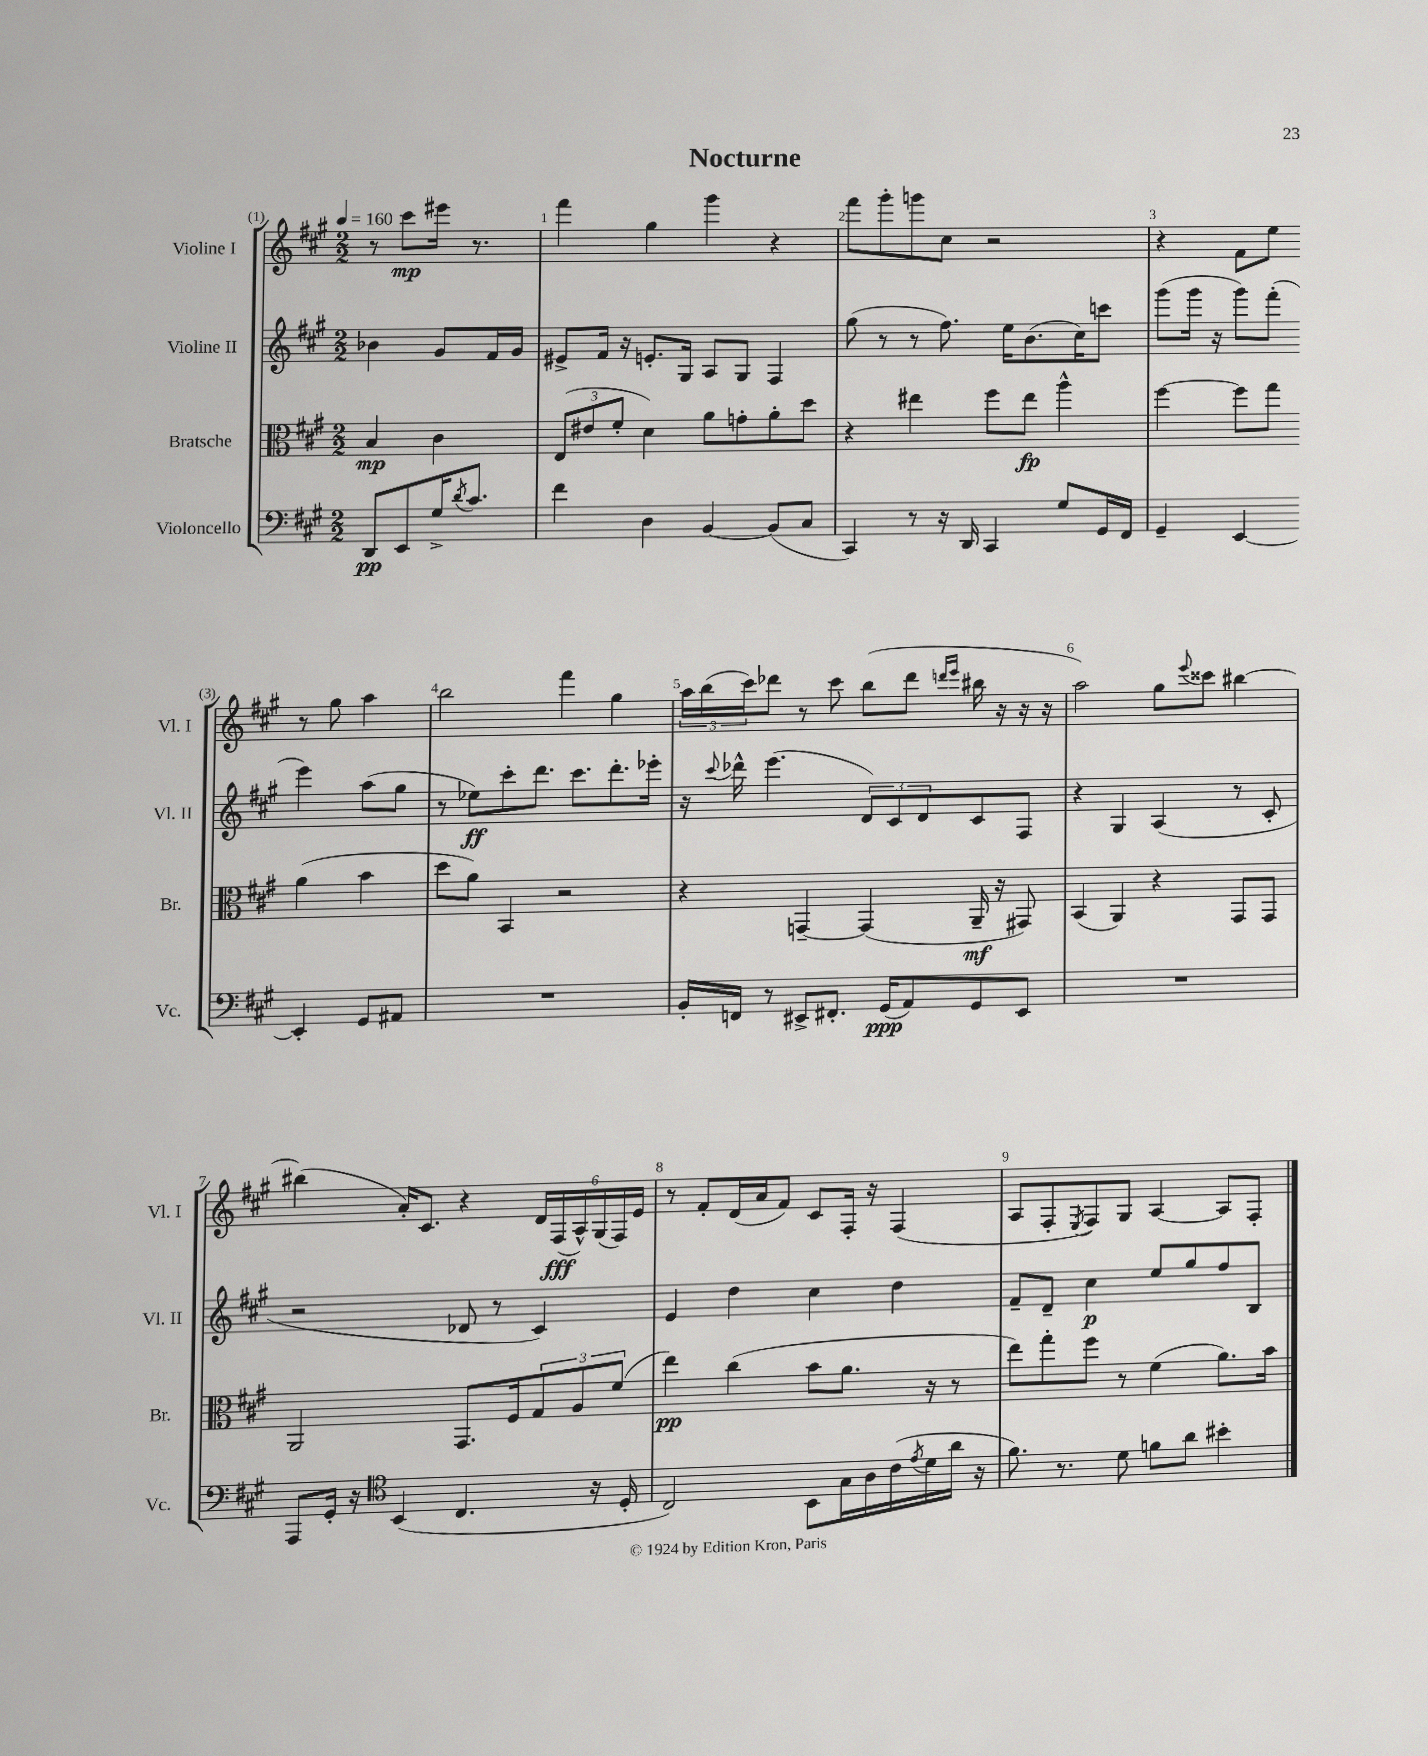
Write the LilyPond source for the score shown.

\header { title = "Nocturne" }
<<
\new StaffGroup <<
\new Staff = "s0" \with { instrumentName = "Violine I" shortInstrumentName = "Vl. I" } {
    \clef treble \key a \major \numericTimeSignature \time 2/2 \partial 2 \tempo 4 = 160
    r8 cis'''8\mp eis'''16 r8. |
    fis'''4 gis''4 gis'''4 r4 |
    fis'''8 gis'''8-. g'''8 cis''8 r2 |
    r4 fis'8 e''8 r8 gis''8 a''4 |
    b''2 fis'''4 gis''4 |
    \tuplet 3/2 { a''16 b''16( cis'''16) } des'''8 r8 cis'''8 b''8( des'''8 \grace { d'''16 e'''16 } bis''16 r16 r16 r16 |
    a''2) gis''8 \appoggiatura { e'''8 } cisis'''8 bis''4~ |
    bis''4( a'16-.) cis'8. r4 \tuplet 6/4 { d'16 fis16\fff( a16-^) gis16( fis16) e'16 } |
    r8 fis'8-. d'16( a'16 fis'8) cis'8 fis16-. r16 fis4( |
    a8 fis8-. \acciaccatura { e8 } fis8) gis8 a4~ a8 fis8-. \bar "|." |
}
\new Staff = "s1" \with { instrumentName = "Violine II" shortInstrumentName = "Vl. II" } {
    \clef treble \key a \major \numericTimeSignature \time 2/2 \partial 2
    bes'4 gis'8 fis'16 gis'16 |
    eis'8-> fis'16 r16 e'8.-. gis16 a8 gis8 fis4 |
    gis''8( r8 r8 fis''8.) e''16 b'8.( cis''16) c'''8 |
    gis'''8( gis'''16 r16 gis'''8) fis'''8-.( e'''4) a''8( gis''8 |
    r8 ees''8\ff) cis'''8-. d'''8. cis'''8. d'''8.-. ees'''16-. |
    r16 \appoggiatura { cis'''8 } des'''16-^ e'''4.( \tuplet 3/2 { d'8) cis'8 d'8 } cis'8 fis8 |
    r4 gis4 a4( r8 cis'8-. |
    r2 des'8 r8 cis'4) |
    e'4 d''4 cis''4 d''4 |
    fis'8-- d'8-- cis''4\p e''8 gis''8 fis''8 b8 \bar "|." |
}
\new Staff = "s2" \with { instrumentName = "Bratsche" shortInstrumentName = "Br." } {
    \clef alto \key a \major \numericTimeSignature \time 2/2 \partial 2
    b4\mp cis'4 |
    \tuplet 3/2 { e8( eis'8 fis'8-. } d'4) a'8 g'8-. a'8-. d''8 |
    r4 eis''4 fis''8 eis''8\fp a''4-^ |
    fis''4~ fis''8 gis''8 a'4( b'4 |
    d''8 a'8) b,4 r2 |
    r4 g,4~-- g,4( a,16--\mf r16 gis,8) |
    b,4( a,4) r4 gis,8 gis,8 |
    a,2 gis,8. fis16 \tuplet 3/2 { gis8 a8 fis'8( } |
    e''4\pp) cis''4( b'8 a'8. r16 r8 |
    e''8) gis''8-. fis''8 r8 fis'4( a'8.) b'16 \bar "|." |
}
\new Staff = "s3" \with { instrumentName = "Violoncello" shortInstrumentName = "Vc." } {
    \clef bass \key a \major \numericTimeSignature \time 2/2 \partial 2
    d,8\pp e,8 gis16-> \acciaccatura { d'8 } cis'8. |
    fis'4 d4 b,4~ b,8( cis8 |
    cis,4) r8 r16 d,16 cis,4 gis8 gis,16 fis,16 |
    gis,4-- e,4~ e,4-. gis,8 ais,8 |
    R1 |
    b,16-. f,16 r8 eis,8-> fis,8.-. gis,16\ppp( a,8) gis,8 eis,8 |
    R1 |
    a,,8 gis,16-. r16 \clef tenor b,4( cis4. r16 d16-. |
    cis2) b,8 gis16 a16 cis'16( \acciaccatura { e'8 } d'16 a'16 r16 |
    fis'8.) r8. d'8 f'8 a'8 bis'4-. \bar "|." |
}
>>
>>
\layout { \context { \Score \override BarNumber.break-visibility = ##(#f #t #t) barNumberVisibility = #all-bar-numbers-visible } }
